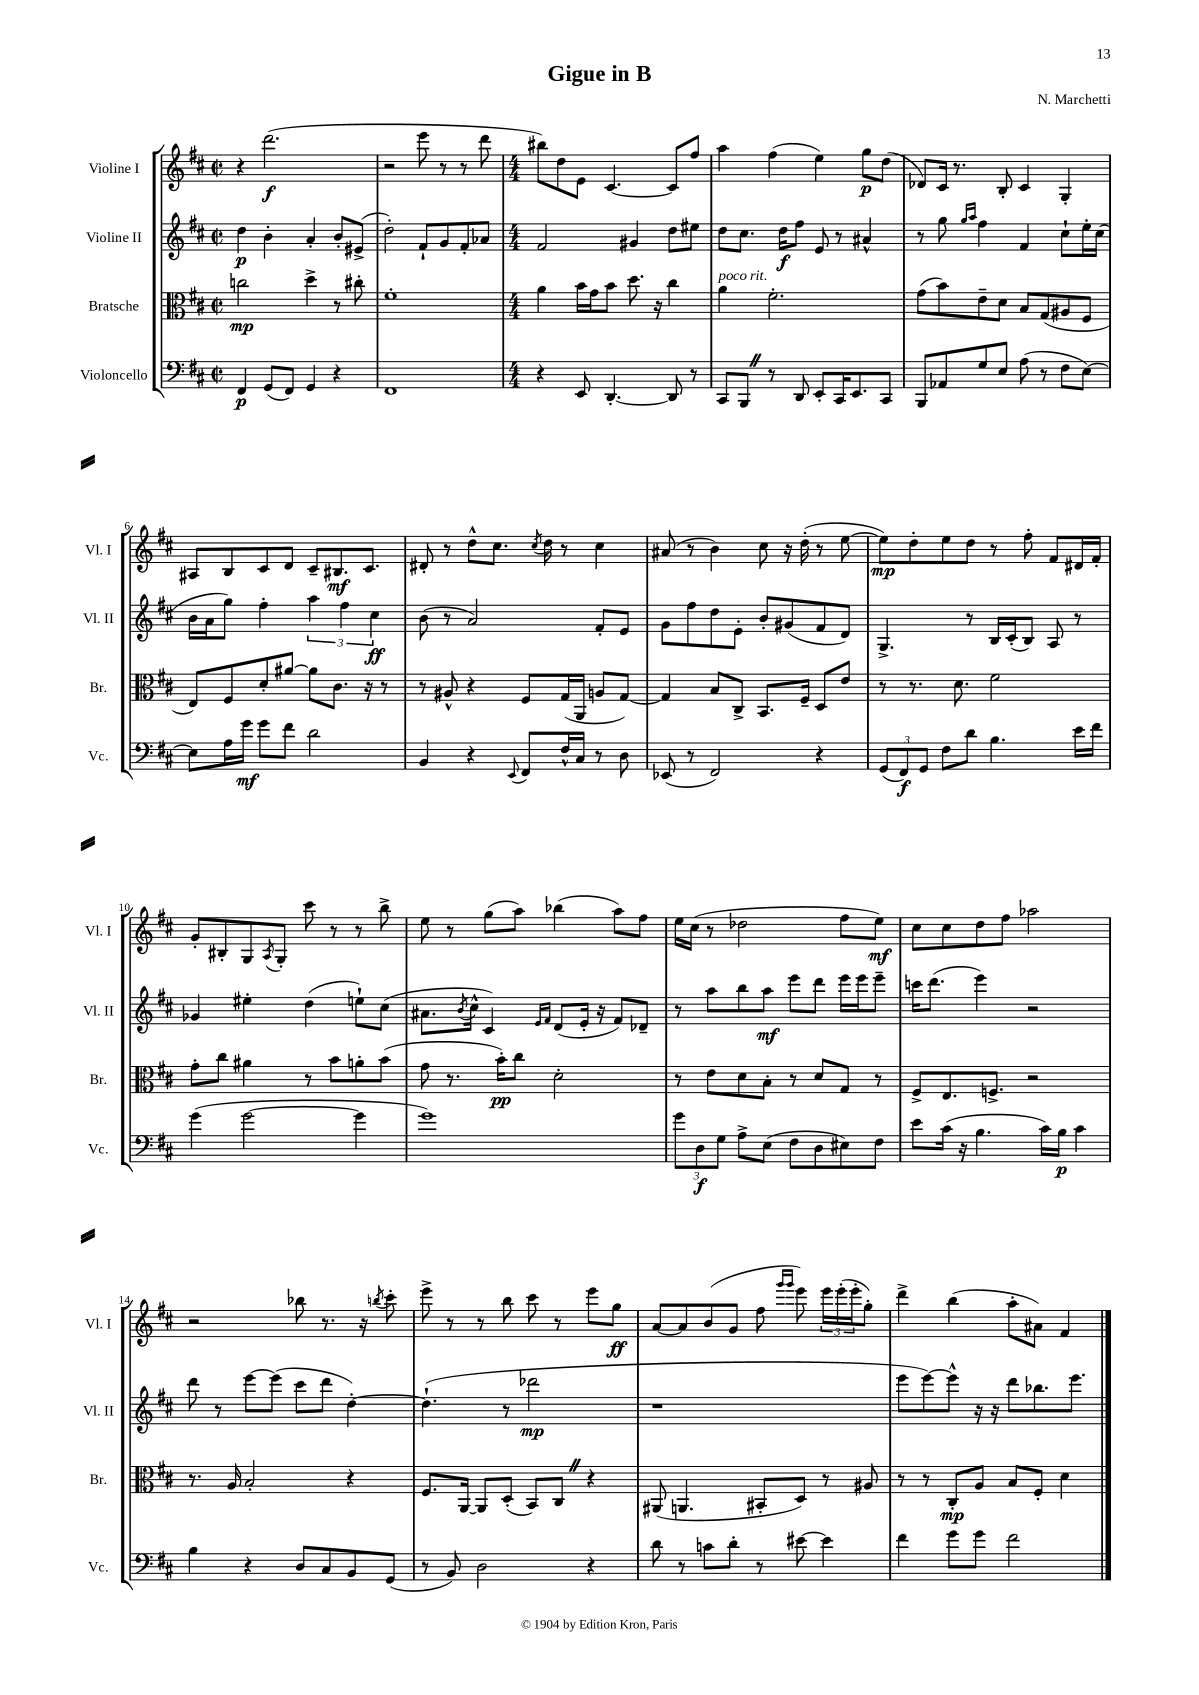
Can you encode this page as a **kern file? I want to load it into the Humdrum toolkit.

**kern	**kern	**kern	**kern
*staff4	*staff3	*staff2	*staff1
*clefF4	*clefC3	*clefG2	*clefG2
*k[f#c#]	*k[f#c#]	*k[f#c#]	*k[f#c#]
*M2/2	*M2/2	*M2/2	*M2/2
*met(c|)	*met(c|)	*met(c|)	*met(c|)
4FF#/	2cc\	4dd\	4r
(8GG/L	.	4b'\	(2.ddd\
8FF#/J)	.	.	.
4GG/	4dd^\	4a'/	.
4r	8r	8b'/L	.
.	8cc#'\	(8e#^/J	.
=	=	=	=
1FF#	1f#'	2dd'\)	2r
.	.	8f#`/L	8eee\
.	.	8g/	8r
.	.	8f#'/	8r
.	.	8a-/J	8ddd\
=	=	=	=
*M4/4	*M4/4	*M4/4	*M4/4
4r	4a\	2f#/	8bb#\L)
.	.	.	8dd\
8EE/	16b\LL	.	8e\J
.	16g\J	.	.
[4.DD'/	8b\J	.	[4.c#/
.	8.dd\	4g#/	.
.	16r	.	.
8DD/]	4cc#\	8dd\L	8c#/]L
8r	.	8ee#\J	8ff#/J
=	=	=	=
8CC#/L	4a\	8dd\L	4aa\
8BBB/J	.	8.cc#\J	.
8r	2.f#'\	.	(4ff#\
.	.	16dd\LK	.
8DD/	.	8ff#\J	.
8EE'/L	.	8e/	4ee\)
16CC#/K	.	8r	.
8.EE/	.	.	.
.	.	4a#^^/	8gg\L
8CC#/J	.	.	(8dd\J
=	=	=	=
8BBB/L	(8g\L	8r	8d-/L)
8AA-/	8b\)	8gg\	16c#/Jk
.	.	.	8.r
.	.	16qqgg/LL	.
.	.	16qqaa/JJ	.
8G/	8e~\	4ff#\	.
8E/J	8d\J	.	8B'/
(8A\	8B/L	4f#/	4c#/
8r	(8G/	.	.
8F#\L	8A#/	8cc#`\L	4G'/
[8E\J)	8F#/J	16ee'\L	.
.	.	(16cc#\JJ	.
=	=	=	=
8E\]L	8E/L)	16b\LL	8A#/L
.	.	16a\J	.
16A\L	8F#/	8gg\J)	8B/
16g\JJ	.	.	.
8g\L	8d'/	4ff#'\	8c#/
8f#\J	[8a#/J	.	8d/J
2d\	8a#\]L	6aa\	8c#~/L
.	8.c#\J	.	8.B#/
.	.	6ff#\	.
.	16r	.	8.c#/J
.	.	6cc#\	.
.	8r	.	.
=	=	=	=
4BB/	8r	(8b\	8d#'/
.	8A#^^/	8r	8r
4r	4r	2a/)	8dd^^\L
.	.	.	8.cc#\J
8qqEE/	.	.	.
8FF#/L	8F#/L	.	.
.	.	.	8qcc#/
.	.	.	16dd\
16F#^^/L	(16G/L	.	8r
16C#/JJ	16AA/JJ	.	.
8r	8A/L	8f#'/L	4cc#\
8D\	[8G/J)	8e/J	.
=	=	=	=
(8EE-/	4G/]	8g\L	(8a#/
8r	.	8ff#\	8r
2FF#/)	8B/L	8dd\	4b\)
.	8C#^/J	8e'\J	.
.	8.BB/L	8b'/L	8cc#\
.	.	(8g#/	16r
.	16F#~/Jk	.	(16dd'\
4r	8D/L	8f#/	8r
.	8e/J	8d/J)	[8ee\
=	=	=	=
(12GG/L	8r	4.G^/	8ee\]L)
12FF#/)	.	.	.
.	8.r	.	8dd'\
12GG/J	.	.	.
8F#\L	.	.	8ee\
.	8.d\	.	.
8d\J	.	8r	8dd\J
4.B\	2f#\	16B/LL	8r
.	.	(16c#'/J	.
.	.	8B/J)	8ff#'\
.	.	8A/	8f#/L
16e\LL	.	8r	16d#/L
16f#\JJ	.	.	16f#'/JJ
=	=	=	=
(4g\	8g'\L	4g-/	8g'/L
.	8cc#\J	.	8B#'/
[2g\	4a#\	4ee#'\	8G/
.	.	.	8qA/
.	.	.	8G'/J
.	8r	(4dd\	8ccc#\
.	8b\L	.	8r
4g\]	8a'\	8ee`\L)	8r
.	(8b\J	(8cc#\J	8bb^\
=	=	=	=
1g)	8g\	8.a#\L	8ee\
.	8.r	.	8r
.	.	8qb/	.
.	.	16cc#^^\Jk	.
.	.	4c#/)	(8gg\L
.	16b'\LK)	.	.
.	8cc#\J	.	8aa\J)
.	.	16qqe/LL	.
.	.	16qqf#/JJ	.
.	2d'\	(8d/L	(4bb-\
.	.	16e'/Jk	.
.	.	16r	.
.	.	8f#/L)	8aa\L)
.	.	8d-~/J	8ff#\J
=	=	=	=
12g\L	8r	8r	16ee\LL
.	.	.	(16cc#\JJ
12D\	.	.	.
.	8e\L	8aa\L	8r
12G\J	.	.	.
8A^\L	8d\	8bb\	2dd-\
(8E\J	8B'\J	8aa\J	.
8F#\L	8r	8eee\L	.
8D\	8d/L	8ddd\J	.
8E#\)	8G/J	16eee\LL	8ff#\L
.	.	16eee\J	.
8F#\J	8r	8eee~\J	8ee\J)
=	=	=	=
8e\L	8F#^/L	16ccc\LK	8cc#\L
.	.	(8.ddd\J	.
(16c#\Jk	8.E/	.	8cc#\
16r	.	.	.
4.B\	.	4eee\)	8dd\
.	8.F^/J	.	.
.	.	.	8ff#\J
.	2r	2r	2aa-\
16c#\LL)	.	.	.
16B\JJ	.	.	.
4c#\	.	.	.
=	=	=	=
4B\	8.r	8ddd\	2r
.	.	8r	.
.	16A/	.	.
4r	2B'/	[8eee\L	.
.	.	(8eee\]J	.
8D/L	.	8ccc#\L	8bb-\
8C#/	.	8ddd\J	8.r
8BB/	4r	[4dd'\)	.
.	.	.	16r
.	.	.	8qbb/
(8GG/J	.	.	8ccc#'\
=	=	=	=
8r	8.F#/L	(4.dd`\]	8eee^\
8BB/)	.	.	8r
.	[16AA/Jk	.	.
2D\	8AA/]L	.	8r
.	(8D'/J	8r	8bb\
.	8BB/L)	2ddd-\	8ccc#\
.	8C#/J	.	8r
4r	4r	.	8eee\L
.	.	.	8gg\J
=	=	=	=
8d\	(8AA#/	1r	[8a/L
8r	4.AA/	.	8a/]
8c\L	.	.	(8b/
8d'\J	.	.	8g/J
8r	8BB#'/L	.	8ff#\
.	.	.	16qqggg/LL
.	.	.	16qqggg/JJ
[8e#\	8D/J)	.	8eee\)
4e#\]	8r	.	24eee\LL
.	.	.	(24eee'\
.	.	.	24eee'\J
.	8A#/	.	8gg'\J)
=	=	=	=
4f#\	8r	8eee\L	4ddd^\
.	8r	[8eee\)	.
8g\L	8C#'/L	8eee^^\]J	(4bb\
8g\J	8A/J	16r	.
.	.	16r	.
2f#\	8B/L	8ddd\L	8aa'\L
.	8F#'/J	8.bb-\	8a#\J)
.	4d\	.	4f#/
.	.	8.eee\J	.
==	==	==	==
*-	*-	*-	*-
